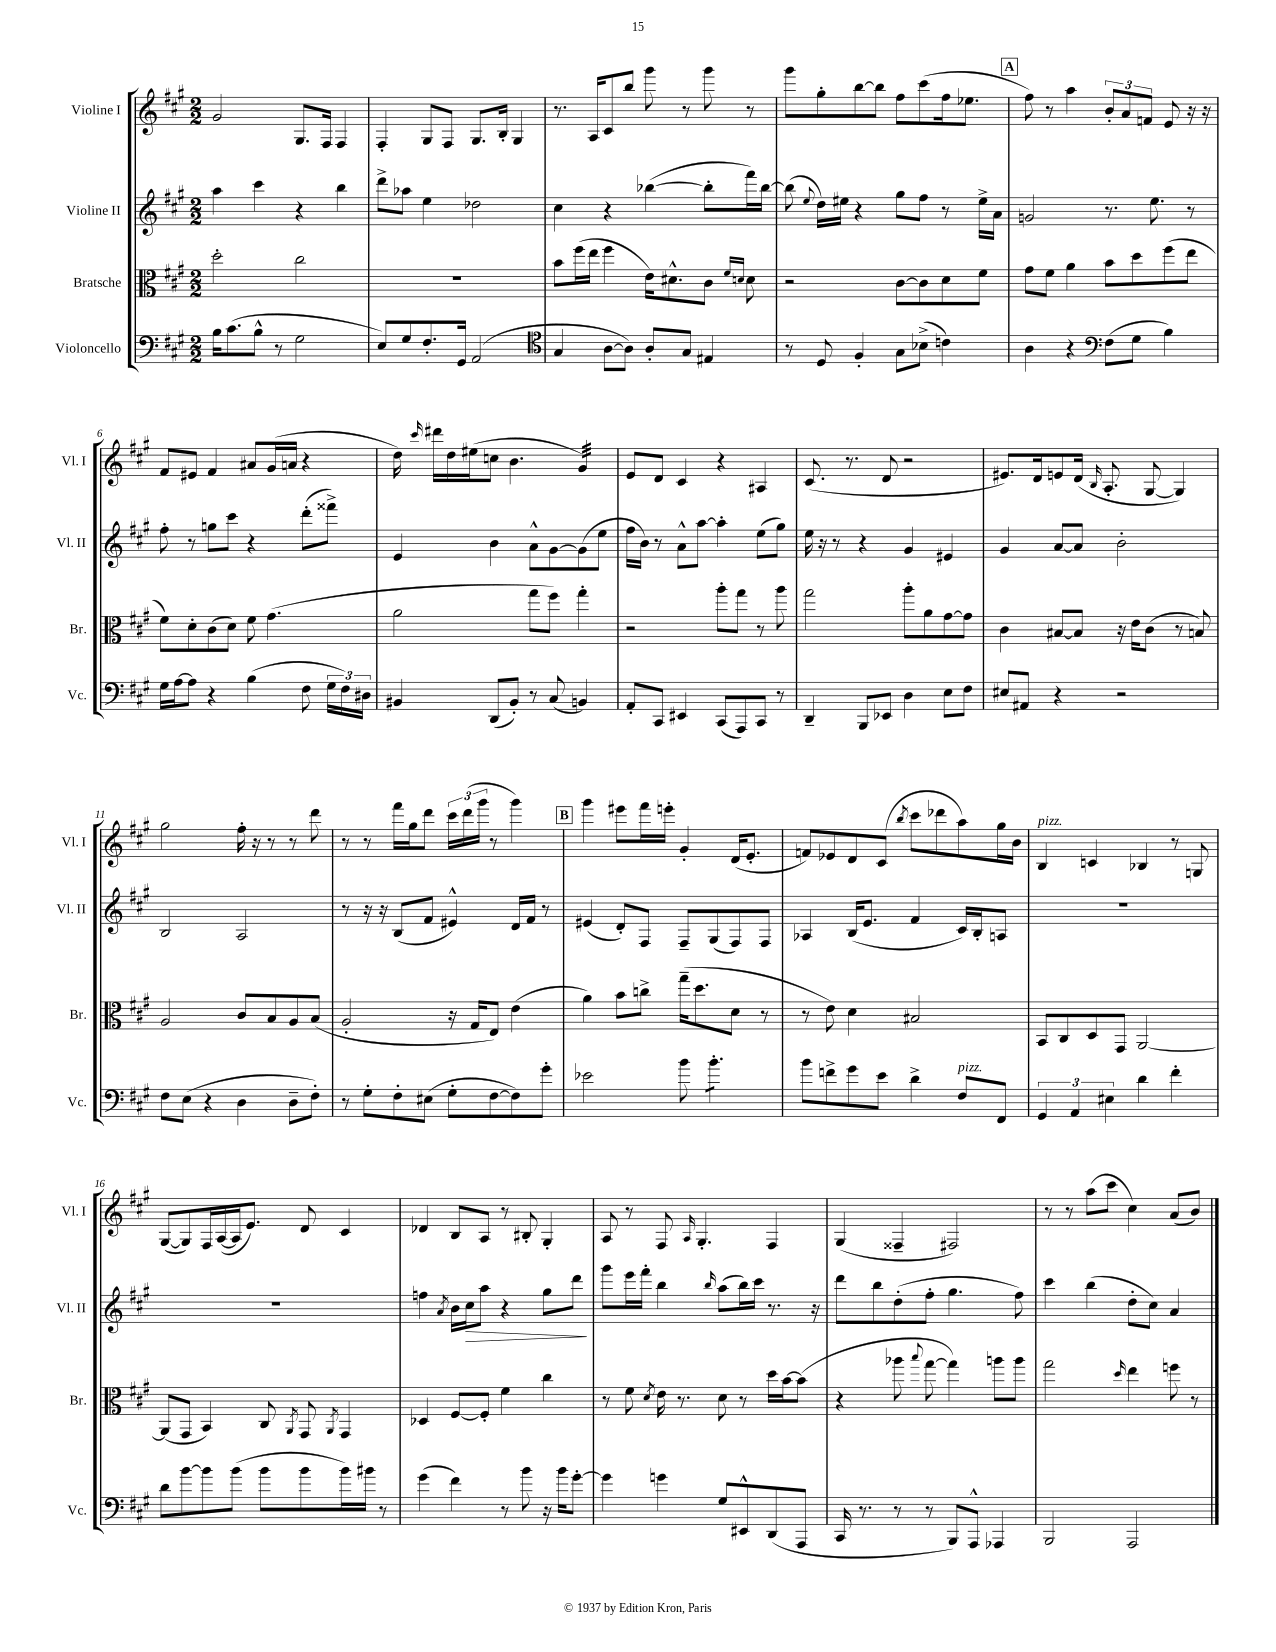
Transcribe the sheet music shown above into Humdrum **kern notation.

**kern	**kern	**kern	**kern
*staff4	*staff3	*staff2	*staff1
*clefF4	*clefC3	*clefG2	*clefG2
*k[f#c#g#]	*k[f#c#g#]	*k[f#c#g#]	*k[f#c#g#]
*M2/2	*M2/2	*M2/2	*M2/2
16B	2dd'	4aa	2g#
(8.c#	.	.	.
8B^^	.	4ccc#	.
8r	.	.	.
2G#	2cc#	4r	8.G#
.	.	.	16F#
.	.	4bb	4F#
=	=	=	=
8E)	1r	8ddd^	4F#'
8G#	.	8aa-	.
8.F#'	.	4ee	8G#
.	.	.	8F#
16GG#	.	.	.
(2AA	.	2dd-	8.G#
.	.	.	16B'
.	.	.	4G#
=	=	=	=
*clefC4	*	*	*
4G#	8b	4cc#	8.r
.	(16ff#	.	.
.	16ee	.	16A
[8A	4ff#	4r	8c#
8A])	.	.	8bb
8A'	16e)	([4bb-	8ggg#
.	8.d#^^	.	.
8G#	.	.	8r
4E#	8c#	8bb-']	8ggg#
.	16qqf#	.	.
.	16qqd	.	.
.	8d	16fff#)	8r
.	.	[16bb-	.
=	=	=	=
8r	2r	(8bb-]	8ggg#
.	.	8qqee	.
8D	.	16dd)	8gg#'
.	.	16ee#	.
4F#'	.	4r	[8bb
.	.	.	8bb]
8G#	[8c#	8gg#	8ff#
(8B-^	8c#]	8ff#	(8ccc#
4c)	8d	8r	16ff#
.	.	.	8.ee-
.	8f#	16ee#^	.
.	.	16a	.
=	=	=	=
4A	8g#	2g	8ff#)
.	8f#	.	8r
4r	4a	.	4aa
*clefF4	*	*	*
(8F#	8b	8.r	12b'
.	.	.	12a
8G#	8dd	.	.
.	.	.	12f
.	.	8.ee	.
4B)	(8ff#	.	8e
.	8ee	8r	16r
.	.	.	16r
=	=	=	=
16G#	8f#)	8ff#'	8f#
[16A	.	.	.
8A]	8d'	8r	8e#
4r	(8c#	8gg	4f#
.	8d)	8ccc#	.
(4B	8f#	4r	8a#
.	(4.g#	.	(16g#
.	.	.	16a
8F#	.	(8ddd'	4r
24G#	.	8fff##^)	.
24F#)	.	.	.
24D#	.	.	.
=	=	=	=
4BB#	2a	4e	16dd)
.	.	.	16qqccc#
.	.	.	16ddd#
.	.	.	16dd
.	.	.	(16ee#
(8DD	.	4b	8cc
8BB#')	.	.	4.b
8r	8gg#	8a^^	.
(8C#	8ff#)	[8g#	.
4BB)	4gg#'	(8g#]	4g#)
.	.	8ee	.
=	=	=	=
8AA'	2r	16ff#	8e
.	.	16b)	.
8CC#	.	8r	8d
4EE#	.	8a^^	4c#
.	.	[8aa	.
(8CC#	8aa'	4aa']	4r
8AAA)	8gg#	.	.
8CC#	8r	(8ee	4A#
8r	8aa	8gg#)	.
=	=	=	=
4DD~	2gg#	16ee	(8.c#
.	.	16r	.
.	.	8r	.
.	.	.	8.r
8BBB	.	4r	.
8EE-	.	.	8d
4D	8aa'	4g#	2r
.	8a	.	.
8E	[8g#	4e#	.
8F#	8g#]	.	.
=	=	=	=
8E#	4c#	4g#	8.e#)
8AA#	.	.	.
.	.	.	16d
4r	[8B#	[8a	8e
.	8B#]	8a]	(16d
.	.	.	16qqB
.	.	.	8.A'
2r	16r	2b'	.
.	16e	.	.
.	(8c#	.	[8G#
.	8r	.	4G#])
.	8B)	.	.
=	=	=	=
8F#	2A	2B	2gg#
(8E	.	.	.
4r	.	.	.
4D	8c#	2A	16ff#'
.	.	.	16r
.	8B	.	8r
8D~	8A	.	8r
8F#')	(8B	.	8ddd
=	=	=	=
8r	2A'	8r	8r
8G#'	.	16r	8r
.	.	16r	.
8F#'	.	(8B	16fff#
.	.	.	16gg#
(8E#	.	8f#	8ddd
8G#'	16r	4e#^^)	24ccc#
.	.	.	(24ddd
.	16G#	.	.
.	.	.	24ggg#
[8F#	8E)	.	8r
8F#])	(4e	16d	4ggg#)
.	.	16f#	.
8g#'	.	8r	.
=	=	=	=
2e-	4a)	(4e#	4ggg#
.	8b	8d')	8eee#
.	8cc^	8F#	16fff#
.	.	.	16eee'
8b	(16gg#~	8F#~	4g#'
.	8.dd	.	.
4.b'	.	(8G#	.
.	8d	8F#)	(16d
.	.	.	8.e'
.	8r	8F#	.
=	=	=	=
8b	8r	4A-	8f)
8f^	8e)	.	8e-
8g#	4d	(16B	8d
.	.	8.e	.
8e	.	.	(8c#
.	.	.	8qbb
4d^	2B#	4f#	8ccc#
.	.	.	8ddd-
8F#	.	16c#)	8aa)
.	.	16B'	.
8FF#	.	8A	16gg#
.	.	.	16b
=	=	=	=
6GG#	8BB	1r	4B
.	8C#	.	.
6AA	.	.	.
.	8D	.	4c
6E#	.	.	.
.	8GG#	.	.
4d	[2AA	.	4B-
4f#'	.	.	8r
.	.	.	8G
=	=	=	=
8d	(8AA]	1r	([8G#
[8b	8GG#	.	8G#])
8b]	4BB)	.	16F#
.	.	.	([16A
(8b	.	.	16A]
.	.	.	8.e)
8b	8C#	.	.
.	8qAA	.	.
8b	8GG#	.	8d
.	8qAA	.	.
16b)	4GG#	.	4c#
16b#	.	.	.
8r	.	.	.
=	=	=	=
(4g#	4D-	4ff	4d-
.	.	8qa	.
4f#)	[8F#	16b	8B
.	.	16cc#	.
.	8F#']	8aa	8A
8r	4f#	4r	8r
8b	.	.	8B#'
16r	4cc#	8gg#	4G#'
16b	.	.	.
[8g#'	.	8ddd	.
=	=	=	=
4g#]	8r	8ggg#	8A
.	8f#	16eee	8r
.	.	16fff#'	.
.	8qd	.	.
4g	16e	4bb	8F#
.	8.r	.	.
.	.	.	16qqA
.	.	.	4.G#'
.	.	16qqbb	.
8G#	8d	(8aa	.
8EE#^^	8r	16bb)	.
.	.	16ccc#	.
(8DD	16dd	8.r	4F#
.	[16b	.	.
8AAA	(8b]	.	.
.	.	16r	.
=	=	=	=
16CC#	4r	8ddd	(4G#
8.r	.	.	.
.	.	8bb	.
8r	8aa-	(8dd'	4F##~
.	8qqbb	.	.
8r	[8gg#	8ff#'	.
8BBB)	4gg#])	4.gg#	2F#)
8AAA^^	.	.	.
4AAA-	8aa	.	.
.	8aa	8ff#)	.
=	=	=	=
2BBB	2gg#	4ccc#	8r
.	.	.	8r
.	.	(4bb	(8aa
.	.	.	8ccc#
.	16qqdd	.	.
2AAA	4ee	8dd'	4cc#)
.	.	8cc#)	.
.	8ff	4a	(8a
.	8r	.	8b)
==	==	==	==
*-	*-	*-	*-
